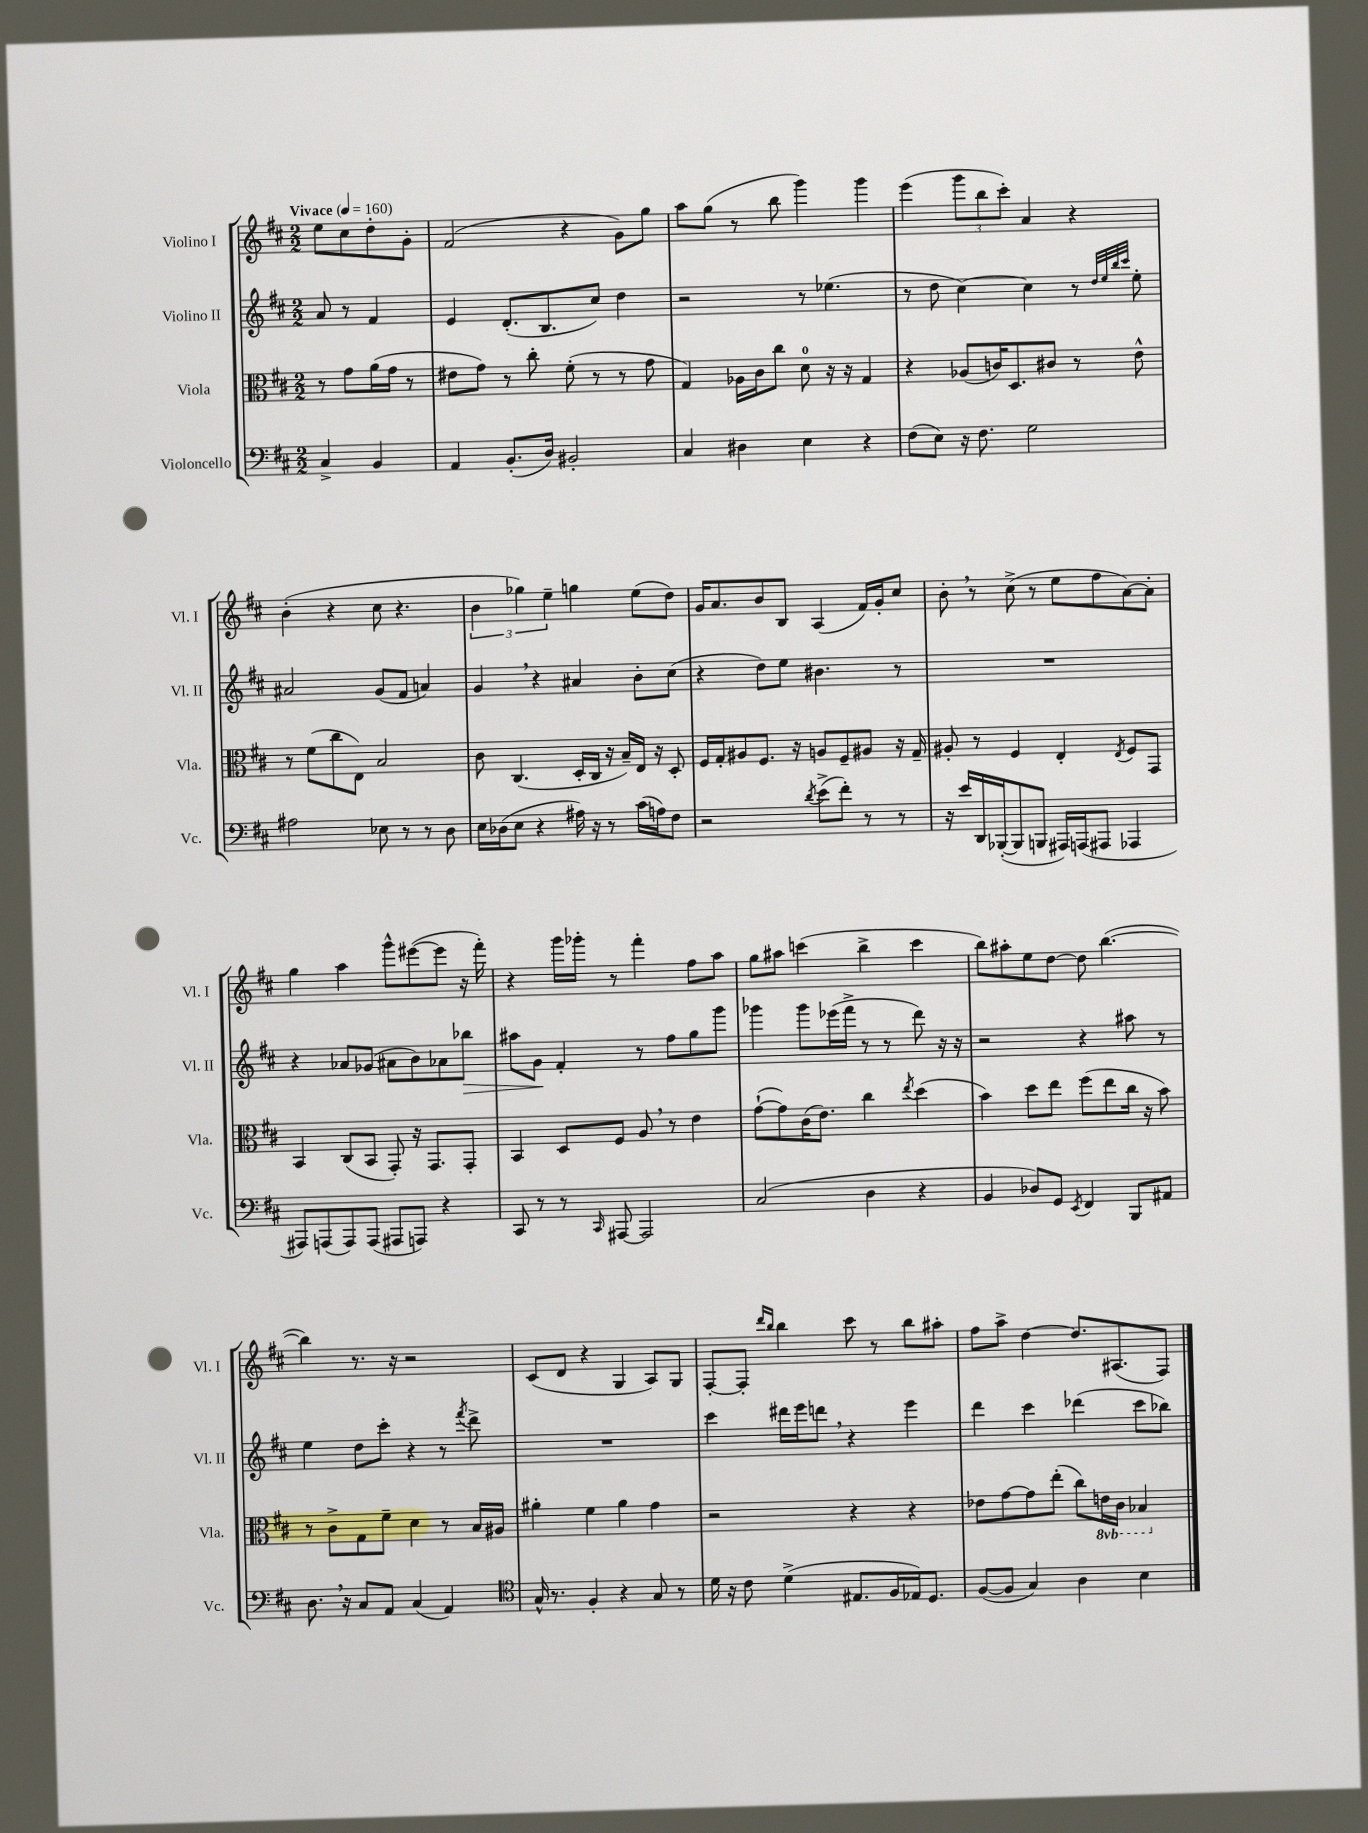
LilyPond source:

<<
\new StaffGroup <<
\new Staff = "s0" \with { instrumentName = "Violino I" shortInstrumentName = "Vl. I" } {
    \clef treble \key d \major \numericTimeSignature \time 2/2 \partial 2 \tempo "Vivace" 4 = 160
    e''8 cis''8 d''8-. g'8-. |
    fis'2( r4 g'8) g''8 |
    a''8 g''8( r8 b''8 g'''4) g'''4 |
    e'''4( \tuplet 3/2 { g'''8 b''8 cis'''8-.) } a'4 r4 |
    b'4-.( r4 cis''8 r4. |
    \tuplet 3/2 { b'4 ges''4) e''4-- } g''4 e''8( d''8) |
    g'16 a'8. b'8 b8 a4( fis'16) g'16-. cis''8 |
    b'8-. \breathe r8 cis''8->( r8 e''8 fis''8 a'8~) a'8-. |
    g''4 a''4 g'''8-^ eis'''8~( eis'''8 r16 fis'''16-.) |
    r4 g'''16 ges'''16-. r8 fis'''4-. fis''8 a''8 |
    g''8 ais''8 c'''4( b''4-> c'''4 |
    b''8) ais''8-. e''8 d''8~ d''8 b''4.~( |
    b''4) r8. r16 r2 |
    cis'8( d'8 r4 g4 a8) g8 |
    fis8~-. fis8-. \grace { d'''16 b''16 } b''4 cis'''8 r8 b''8 ais''8-. |
    fis''8 a''8-> d''4~ d''8. ais8.( fis8) \bar "|." |
}
\new Staff = "s1" \with { instrumentName = "Violino II" shortInstrumentName = "Vl. II" } {
    \clef treble \key d \major \numericTimeSignature \time 2/2 \partial 2
    a'8 r8 fis'4 |
    e'4 d'8.-.( b8. cis''8) d''4 |
    r2 r8 ees''4.( |
    r8 d''8 cis''4~) cis''4 r8 \grace { d''32 e''32 b''32 cis'''32 } e''8-. |
    ais'2 g'8( fis'8 a'4) |
    g'4 \breathe r4 ais'4 b'8-. cis''8( |
    r4 d''8) e''8 bis'4. r8 |
    R1 |
    r4 aes'8 ges'8( ais'8 b'8) aes'8 bes''8\> |
    ais''8 g'8\! fis'4-. r8 fis''8 g''8 g'''8 |
    ges'''4 ges'''8 ees'''16( fis'''16-> r8 r8 d'''8) r16 r16 |
    r2 r4 ais''8 r8 |
    e''4 d''8 cis'''8-. r4 r8 \acciaccatura { fis'''8 } d'''8-> |
    R1 |
    cis'''4 dis'''16 e'''16 d'''8 \breathe r4 e'''4 |
    d'''4 cis'''4 des'''4( cis'''8 bes''8) \bar "|." |
}
\new Staff = "s2" \with { instrumentName = "Viola" shortInstrumentName = "Vla." } {
    \clef alto \key d \major \numericTimeSignature \time 2/2 \set Staff.ottavationMarkups = #ottavation-simple-ordinals \partial 2
    r8 g'8 a'16( g'16 r8 |
    eis'8 g'8) r8 cis''8-. fis'8-.( r8 r8 g'8 |
    g4) aes16 cis'16 cis''8 d'8-0 r16 r16 g4 |
    r4 aes8( c'16) d8. cis'8 r8 e'8-^ |
    r8 fis'8( cis''8 e8) b2 |
    cis'8 cis4.( d16-. cis16 r16 b16--) e16 r16 d8-. |
    fis16 g16-. ais8 fis8. r16 a8 fis8-- ais8 r16 g16-- |
    ais8-. r8 fis4 e4-. \acciaccatura { e8 } fis8 g,8 |
    b,4 cis8( b,8 g,8-.) r16 g,8. g,8-. |
    b,4 d8 fis8 a8 \breathe r8 e'4 |
    g'8~-!( g'8) cis'16( e'8.) cis''4 \acciaccatura { e''8 } d''4( |
    b'4) d''8 e''8 fis''8( e''8 cis''16 r16 b'8) |
    r8 cis'8-> g8 fis'8-- d'4 r8 b16 ais16 |
    ais'4-. fis'4 ais'4 g'4 |
    r2 r4 r4 |
    ees'8 g'8~ g'8 e''8-.( cis''8) \ottava #-1 e!16 cis16 bes,4 \ottava #0 \bar "|." |
}
\new Staff = "s3" \with { instrumentName = "Violoncello" shortInstrumentName = "Vc." } {
    \clef bass \key d \major \numericTimeSignature \time 2/2 \partial 2
    cis4-> b,4 |
    a,4 b,8.-.( d16) bis,2-. |
    cis4 dis4 e4 r4 |
    fis8( e8) r16 fis8. g2 |
    ais2 ees8 r8 r8 d8 |
    e16 des16( e8 r4 ais16) r16 r8 cis'16( a16) fis8 |
    r2 \acciaccatura { d'8 } e'8->( fis'8-.) r8 r8 |
    r16 e'16 d,16 bes,,16~-.( bes,,8 b,,8 ais,,16) a,,16( ais,,8 aes,,4 |
    ais,,8) a,,8( a,,8) a,,8( ais,,8 a,,8) r4 |
    cis,8 r8 r8 \grace { cis,16 } ais,,8~ ais,,2 |
    cis2( d4 r4 |
    b,4 des8) g,8 \acciaccatura { e,8 } fis,4 b,,8 ais,8 |
    d8. \breathe r16 cis8 a,8 cis4( a,4) |
    \clef tenor g16-^ r8. fis4-. r4 g8 r8 |
    d'16 r16 cis'8 d'4->( eis8. fis16 ees16) d8. |
    fis8~( fis8 g4) a4 b4 \bar "|." |
}
>>
>>
\layout { \context { \Score \remove "Bar_number_engraver" } }
